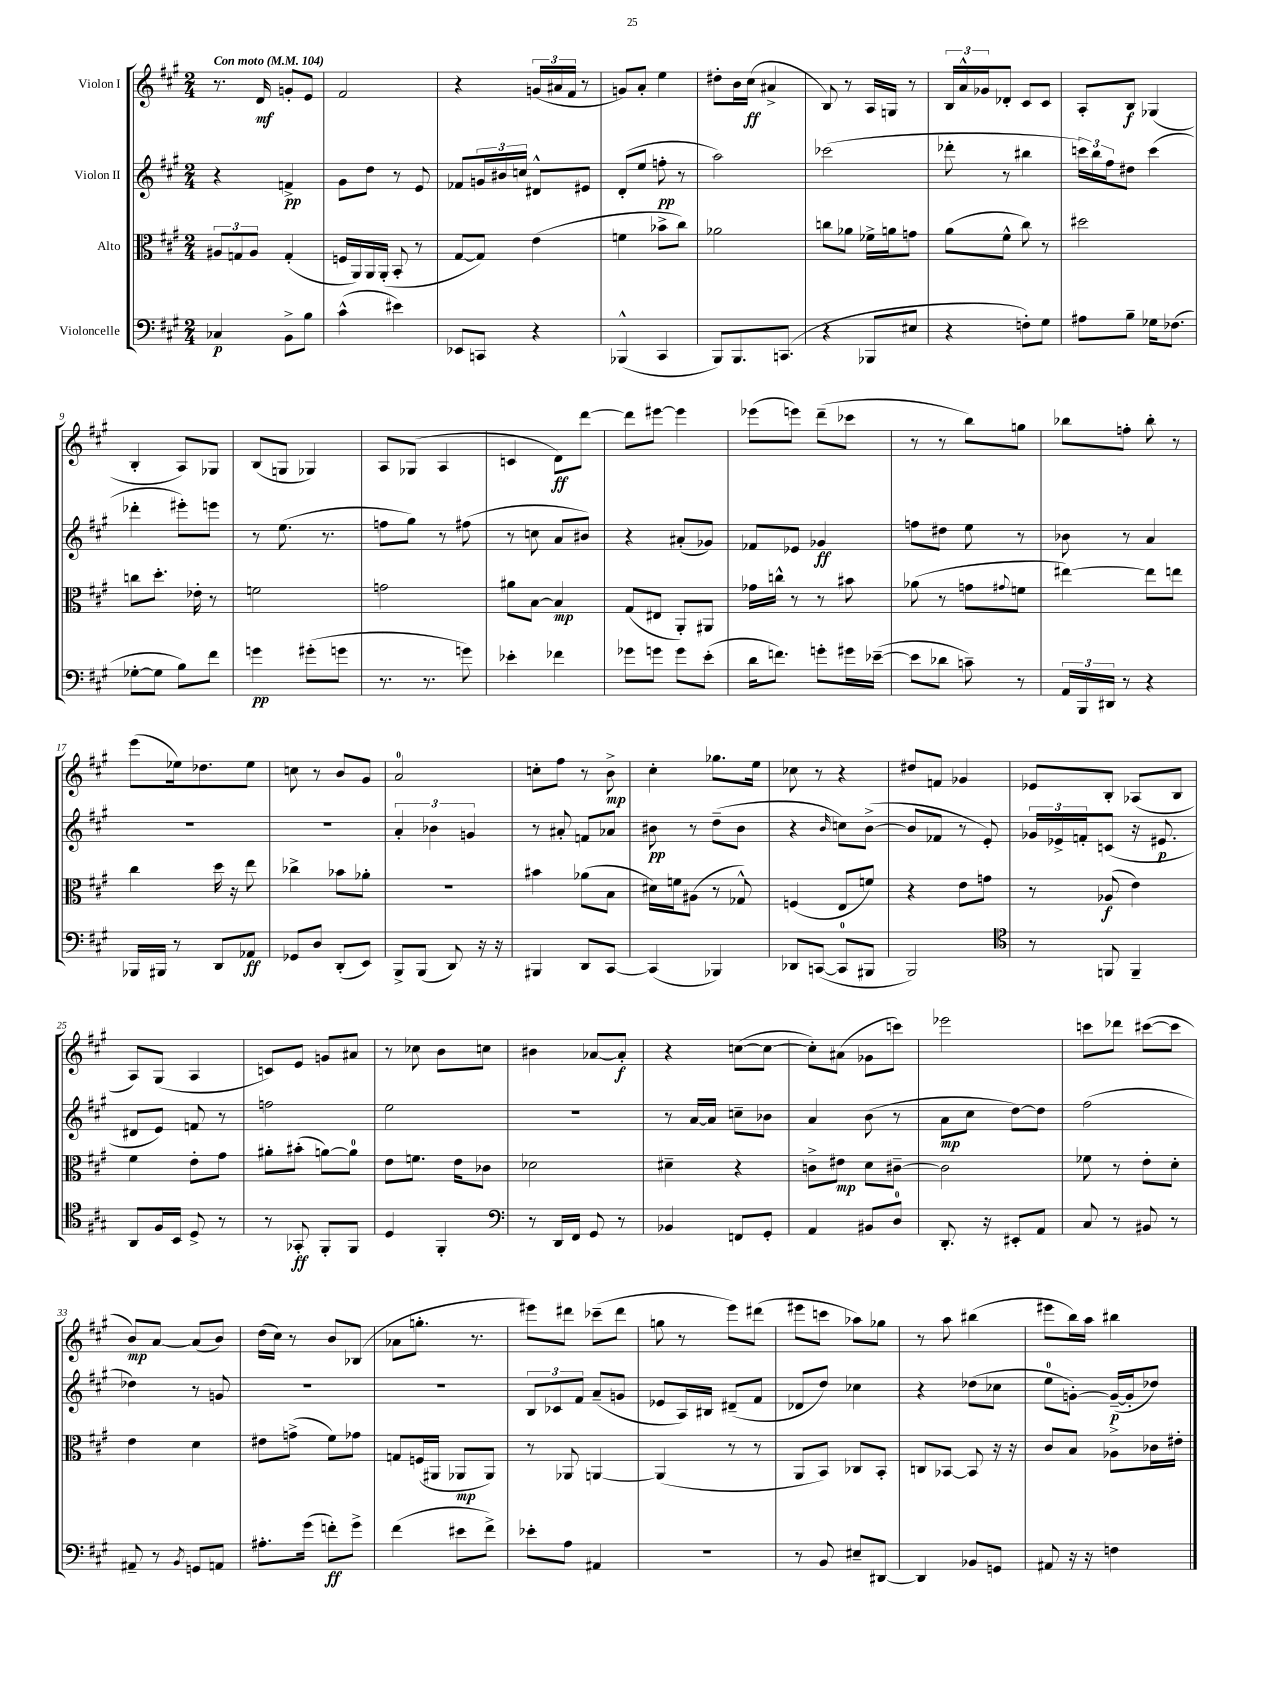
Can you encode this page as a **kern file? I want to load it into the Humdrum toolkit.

**kern	**dynam	**kern	**dynam	**kern	**dynam	**kern	**dynam
*part4	*part4	*part3	*part3	*part2	*part2	*part1	*part1
*staff4	*staff4	*staff3	*staff3	*staff2	*staff2	*staff1	*staff1
*I"Violoncelle	*	*I"Alto	*	*I"Violon II	*	*I"Violon I	*
*clefF4	*	*clefC3	*	*clefG2	*	*clefG2	*
*k[f#c#g#]	*	*k[f#c#g#]	*	*k[f#c#g#]	*	*k[f#c#g#]	*
*M2/4	*	*M2/4	*	*M2/4	*	*M2/4	*
*MM104	*	*MM104	*	*MM104	*	*MM104	*
=1	=1	=1	=1	=1	=1	=1	=1
!	!	!	!	!	!	!LO:TX:a:B:t=Con moto	!
4C-X/	p	12A#X/L	.	4r	.	8.r	.
.	.	12Gn/	.	.	.	.	.
.	.	12A#/J	.	.	.	.	.
.	.	.	.	.	.	16d/	mf
8BB^\L	.	(4G'/	.	4fn^/	pp	8gn'/L	.
8B\J	.	.	.	.	.	8e/J	.
=2	=2	=2	=2	=2	=2	=2	=2
(4c#^^\	.	16Fn/LL	.	8g#\L	.	2f#/	.
.	.	16AA/)	.	.	.	.	.
.	.	16AA/	.	8dd\J	.	.	.
.	.	(16AA'/JJ	.	.	.	.	.
4e#X\)	.	8BB'/	.	8r	.	.	.
.	.	8r	.	8e/	.	.	.
=3	=3	=3	=3	=3	=3	=3	=3
8EE-X/L	.	[8G#/L	.	8f-X/L	.	4r	.
8CCn/J	.	8G#/J])	.	24gn/L	.	.	.
.	.	.	.	24b#X/	.	.	.
.	.	.	.	24ccn/JJ	.	.	.
4r	.	(4e\	.	8d#X^^/L	.	(24gn/LL	.
.	.	.	.	.	.	24a#X/	.
.	.	.	.	.	.	24f#/JJ	.
.	.	.	.	8e#X/J	.	8r	.
=4	=4	=4	=4	=4	=4	=4	=4
(4BBB-X^^/	.	4fn\	.	(8d'/L	.	8gn/L)	.
.	.	.	.	8ee/J	.	8a'/J	.
4CC#/	.	8b-X^\L	.	8ffn'\	pp	4ee\	.
.	.	8cc#\J)	.	8r	.	.	.
=5	=5	=5	=5	=5	=5	=5	=5
8BBB/L)	.	2a-X\	.	2aa\)	.	8dd#X'\L	.
8.BBB/	.	.	.	.	.	16b\L	.
.	.	.	.	.	.	(16cc#\JJ	ff
.	.	.	.	.	.	4a#X^/	.
(8.CCn/J	.	.	.	.	.	.	.
=6	=6	=6	=6	=6	=6	=6	=6
4r	.	8ccn\L	.	(2ccc-X\	.	8B/)	.
.	.	8a-X\J	.	.	.	8r	.
8BBB-X/L	.	16f-X^\LL	.	.	.	16A/LL	.
.	.	16an\J	.	.	.	16Gn/JJ	.
8E#X/J	.	8gn\J	.	.	.	8r	.
=7	=7	=7	=7	=7	=7	=7	=7
4r	.	(8a\L	.	8ddd-X'\	.	24B/LL	.
.	.	.	.	.	.	24a^^/	.
.	.	.	.	.	.	24g-X/J	.
.	.	8f#^^\J	.	8r	.	8d-X'/J	.
8Fn'\L)	.	8cc#\)	.	4bb#X\	.	8c#/L	.
8G#\J	.	8r	.	.	.	8c#/J	.
=8	=8	=8	=8	=8	=8	=8	=8
8A#X\L	.	2dd#X\	.	24cccn\LL)	.	8A'/L	.
.	.	.	.	24bb\	.	.	.
.	.	.	.	24ff#\J	.	.	.
8B~\J	.	.	.	8dd#X\J	.	8B/J	f
16G-X\KL	.	.	.	(4ccc\	.	(4G-X/	.
(8.F-X\J	.	.	.	.	.	.	.
!!LO:LB:g=z
=9	=9	=9	=9	=9	=9	=9	=9
[8G-X'\L	.	8ccn\L	.	4ddd-X'\	.	4B'/	.
8G-\J]	.	8.dd'\J	.	.	.	.	.
8B\L)	.	.	.	8eee#X'\L)	.	8A/L)	.
.	.	16e-X'\	.	.	.	.	.
8f#\J	.	8r	.	8eeen\J	.	8G-X/J	.
=10	=10	=10	=10	=10	=10	=10	=10
4gn\	pp	2fn\	.	8r	.	(8B/L	.
.	.	.	.	(8.ee\	.	8Gn/J	.
(8g#X'\L	.	.	.	.	.	4G-X/)	.
.	.	.	.	8.r	.	.	.
8gn\J	.	.	.	.	.	.	.
=11	=11	=11	=11	=11	=11	=11	=11
8.r	.	2gn\	.	8ffn\L	.	8A/L	.
.	.	.	.	8gg#\J)	.	(8G-X/J	.
8.r	.	.	.	.	.	.	.
.	.	.	.	8r	.	4A/	.
8gn\)	.	.	.	(8ff#X\	.	.	.
=12	=12	=12	=12	=12	=12	=12	=12
4e-X'\	.	8a#X\L	.	8r	.	4cn/	.
.	.	[8B\J	.	8ccn\	.	.	.
4f-X\	.	4B/]	mp	8a/L	.	8d\L)	ff
.	.	.	.	8b#X/J)	.	[8ddd\J	.
=13	=13	=13	=13	=13	=13	=13	=13
8g-X\L	.	(8G#/L	.	4r	.	8ddd\L]	.
8gn\J	.	8E#X/J	.	.	.	[8eee#X\J	.
8g\L	.	8AA'/L)	.	(8a#X'/L	.	4eee#\]	.
(8e'\J	.	8AA#X/J	.	8g-X/J)	.	.	.
=14	=14	=14	=14	=14	=14	=14	=14
16d\KL	.	16g-X\LL	.	8f-X/L	.	(8eee-X\L	.
8.fn\J)	.	16ccn^^\JJ	.	.	.	.	.
.	.	8r	.	8e-X/J	.	8eeen\J)	.
8gn'\L	.	8r	.	4g-X/	ff	(8ddd~\L	.
16g#X\L	.	8b#X\	.	.	.	8ccc-X\J	.
([16e-X~\JJ	.	.	.	.	.	.	.
=15	=15	=15	=15	=15	=15	=15	=15
8e-\L]	.	(8a-X\	.	8ffn\L	.	8r	.
8d-X\J	.	8r	.	8dd#X\J	.	8r	.
8cn~\)	.	8gn\L	.	8ee\	.	8bb\L)	.
.	.	8qqg#X/	.	.	.	.	.
8r	.	8fn\J	.	8r	.	8ggn\J	.
=16	=16	=16	=16	=16	=16	=16	=16
24AA/LL	.	[4ee#X\)	.	8b-X\	.	8bb-X\L	.
24BBB/	.	.	.	.	.	.	.
24DD#X/JJ	.	.	.	.	.	.	.
8r	.	.	.	8r	.	8ffn'\J	.
4r	.	8ee#\L]	.	4a/	.	8bb-'\	.
.	.	8een\J	.	.	.	8r	.
!!LO:LB:g=z
=17	=17	=17	=17	=17	=17	=17	=17
16BBB-X/LL	.	4cc#\	.	2r	.	(8eee\L	.
16BBB#X/JJ	.	.	.	.	.	.	.
8r	.	.	.	.	.	16ee-X\k)	.
.	.	.	.	.	.	8.dd-X\	.
8DD/L	.	16dd\	.	.	.	.	.
.	.	16r	.	.	.	.	.
8AA-X/J	ff	8ee\	.	.	.	8ee-\J	.
=18	=18	=18	=18	=18	=18	=18	=18
8GG-X/L	.	4cc-X^\	.	2r	.	8ccn\	.
8D/J	.	.	.	.	.	8r	.
(8DD'/L	.	8b-X\L	.	.	.	8b/L	.
8EE/J)	.	8a-X'\J	.	.	.	8g#/J	.
=19	=19	=19	=19	=19	=19	=19	=19
8BBB^/L	.	2r	.	6a'/	.	2a/	.
(8BBB/J	.	.	.	.	.	.	.
.	.	.	.	6b-X\	.	.	.
8DD/)	.	.	.	.	.	.	.
.	.	.	.	6gn/	.	.	.
16r	.	.	.	.	.	.	.
16r	.	.	.	.	.	.	.
=20	=20	=20	=20	=20	=20	=20	=20
4BBB#X/	.	4b#X\	.	8r	.	8ccn'\L	.
.	.	.	.	8a#X'/	.	8ff#\J	.
8DD/L	.	(8a-X\L	.	8fn/L	.	8r	.
[8CC#/J	.	8B\J	.	8a-X/J	.	8b^\	mp
=21	=21	=21	=21	=21	=21	=21	=21
(4CC#/]	.	16d#X\LL)	.	8b#X\	pp	4cc#'\	.
.	.	16fn\J	.	.	.	.	.
.	.	(8A#X\J	.	8r	.	.	.
4BBB-X/)	.	8r	.	(8dd~\L	.	8.gg-X\L	.
.	.	8G-X^^/)	.	8b#\J	.	.	.
.	.	.	.	.	.	16ee\Jk	.
=22	=22	=22	=22	=22	=22	=22	=22
8DD-X/L	.	(4Fn/	.	4r	.	8cc-X\	.
([8CCn/J	.	.	.	.	.	8r	.
.	.	.	.	16qqb/	.	.	.
8CC/L]	.	8E/L	.	8ccn\L)	.	4r	.
8BBB#X/J	.	8fn/J)	.	([8b^\J	.	.	.
=23	=23	=23	=23	=23	=23	=23	=23
2BBB/)	.	4r	.	8b/L]	.	8dd#X/L	.
.	.	.	.	8f-X/J	.	8fn/J	.
.	.	8e\L	.	8r	.	4g-X/	.
.	.	8gn\J	.	8e'/)	.	.	.
=24	=24	=24	=24	=24	=24	=24	=24
*clefC4	*	*	*	*	*	*	*
8r	.	8r	.	24g-X/LL	.	8e-X/L	.
.	.	.	.	24e-X^/	.	.	.
.	.	.	.	24fn'/J	.	.	.
8FFn/	.	(8A-X/	f	(8cn/J	.	8B'/J	.
4FF~/	.	4e\)	.	16r	.	(8A-X/L	.
.	.	.	.	8.e#X/	p	.	.
.	.	.	.	.	.	8B/J	.
!!LO:LB:g=z
=25	=25	=25	=25	=25	=25	=25	=25
8AA/L	.	4f#\	.	8d#X/L	.	8A/L)	.
16F#/L	.	.	.	8e/J)	.	(8G#/J	.
16BB/JJ	.	.	.	.	.	.	.
8D^/	.	8e'\L	.	8fn/	.	4A/	.
8r	.	8g#\J	.	8r	.	.	.
=26	=26	=26	=26	=26	=26	=26	=26
8r	.	8a#X'\L	.	2ffn\	.	8cn/L)	.
8GG-X'/	ff	(8b#X'\J	.	.	.	8e/J	.
8FF#'/L	.	[8an\L)	.	.	.	8gn/L	.
8FF#/J	.	8a\J]	.	.	.	8a#X/J	.
=27	=27	=27	=27	=27	=27	=27	=27
4D/	.	8e\L	.	2ee\	.	8r	.
.	.	8.fn\J	.	.	.	8cc-X\	.
4FF#'/	.	.	.	.	.	8b\L	.
.	.	16e\KL	.	.	.	.	.
.	.	8c-X\J	.	.	.	8ccn\J	.
=28	=28	=28	=28	=28	=28	=28	=28
*clefF4	*	*	*	*	*	*	*
8r	.	2d-X\	.	2r	.	4b#X\	.
16DD/LL	.	.	.	.	.	.	.
16FF#/JJ	.	.	.	.	.	.	.
8GG#/	.	.	.	.	.	[8a-X/L	.
8r	.	.	.	.	.	8a-'/J]	f
=29	=29	=29	=29	=29	=29	=29	=29
4BB-X/	.	4d#X~\	.	8r	.	4r	.
.	.	.	.	[16a/LL	.	.	.
.	.	.	.	16a/JJ]	.	.	.
8FFn/L	.	4r	.	8ccn~\L	.	([8ccn\L	.
8GG#'/J	.	.	.	8b-X\J	.	8cc\J_	.
=30	=30	=30	=30	=30	=30	=30	=30
4AA/	.	8cn^\L	.	4a/	.	8cc'\L])	.
.	.	8e#X\J	mp	.	.	(8a#X\J	.
8BB#X/L	.	8d\L	.	(8b\	.	8g-X\L	.
8D/J	.	[8c#X~\J	.	8r	.	8cccn\J)	.
=31	=31	=31	=31	=31	=31	=31	=31
8.DD'/	.	2c#\]	.	8a\L	mp	2eee-X\	.
.	.	.	.	8cc#\J	.	.	.
16r	.	.	.	.	.	.	.
8EE#X'/L	.	.	.	[8dd\L)	.	.	.
8AA/J	.	.	.	8dd\J]	.	.	.
=32	=32	=32	=32	=32	=32	=32	=32
8C#/	.	8f-X\	.	(2ff#\	.	8cccn\L	.
8r	.	8r	.	.	.	8ddd-X\J	.
8BB#X/	.	8e'\L	.	.	.	([8ccc#X\L	.
8r	.	8d'\J	.	.	.	8ccc#\J]	.
!!LO:LB:g=z
=33	=33	=33	=33	=33	=33	=33	=33
8AA#X~/	.	4e\	.	4dd-X\)	.	8b/L)	mp
8r	.	.	.	.	.	[8a/J	.
8qBB/	.	.	.	.	.	.	.
8GGn/L	.	4d\	.	8r	.	(8a/L]	.
8AAn/J	.	.	.	8gn/	.	8b/J)	.
=34	=34	=34	=34	=34	=34	=34	=34
8.A#X'\L	.	8e#X\L	.	2r	.	(16dd\LL	.
.	.	.	.	.	.	16cc#\JJ)	.
.	.	(8gn^\J	.	.	.	8r	.
(16g#\Jk	.	.	.	.	.	.	.
8fn'\L)	ff	8f#\L)	.	.	.	8b/L	.
8g#^\J	.	8g-X\J	.	.	.	(8B-X/J	.
=35	=35	=35	=35	=35	=35	=35	=35
(4f#\	.	8Gn/L	.	2r	.	8a-X\L	.
.	.	(16Fn/L	.	.	.	8.ggn'\J	.
.	.	16AA#X/JJ	.	.	.	.	.
8e#X\L	.	8AA-X/L	mp	.	.	.	.
.	.	.	.	.	.	8.r	.
8f#^\J)	.	8AA-/J)	.	.	.	.	.
=36	=36	=36	=36	=36	=36	=36	=36
8e-X'\L	.	8r	.	12B/L	.	8eee#X\L)	.
.	.	.	.	12c-X/	.	.	.
8A\J	.	8AA-X/	.	.	.	8ddd#X\J	.
.	.	.	.	12f#/J	.	.	.
4AA#X/	.	[4AAn/	.	(8a~/L	.	(8ccc-X~\L	.
.	.	.	.	8gn/J	.	8ddd#\J	.
=37	=37	=37	=37	=37	=37	=37	=37
2r	.	(4AA/]	.	8e-X/L	.	8ggn\	.
.	.	.	.	16A/L)	.	8r	.
.	.	.	.	16B#X/JJ	.	.	.
.	.	8r	.	(8d#X~/L	.	8eee\L)	.
.	.	8r	.	8f#/J	.	(8ddd#X\J	.
=38	=38	=38	=38	=38	=38	=38	=38
8r	.	8AA/L	.	8d-X/L	.	8eee#X\L	.
8BB/	.	8BB/J)	.	8dd/J)	.	8cccn\J	.
8E#X~/L	.	8C-X/L	.	4cc-X\	.	8aa-X\L)	.
[8DD#X/J	.	8BB'/J	.	.	.	8gg-X\J	.
=39	=39	=39	=39	=39	=39	=39	=39
4DD#/]	.	8Cn/L	.	4r	.	8r	.
.	.	[8BB-X/J	.	.	.	8aa\	.
8BB-X/L	.	8BB-/]	.	(8dd-X\L	.	(4bb#X\	.
8GGn/J	.	16r	.	8cc-X\J	.	.	.
.	.	16r	.	.	.	.	.
=40	=40	=40	=40	=40	=40	=40	=40
8AA#X/	.	8c#/L	.	8ee\L	.	8eee#X\L	.
16r	.	8B/J	.	[8gn'\J)	.	16bb\L)	.
16r	.	.	.	.	.	16aa\JJ	.
4Fn\	.	8A-X^\L	.	(16g~/LL_	p	4bb#X\	.
.	.	.	.	16g'/J]	.	.	.
.	.	16c-X\L	.	8dd-X/J)	.	.	.
.	.	16e#X'\JJ	.	.	.	.	.
==	==	==	==	==	==	==	==
*-	*-	*-	*-	*-	*-	*-	*-
